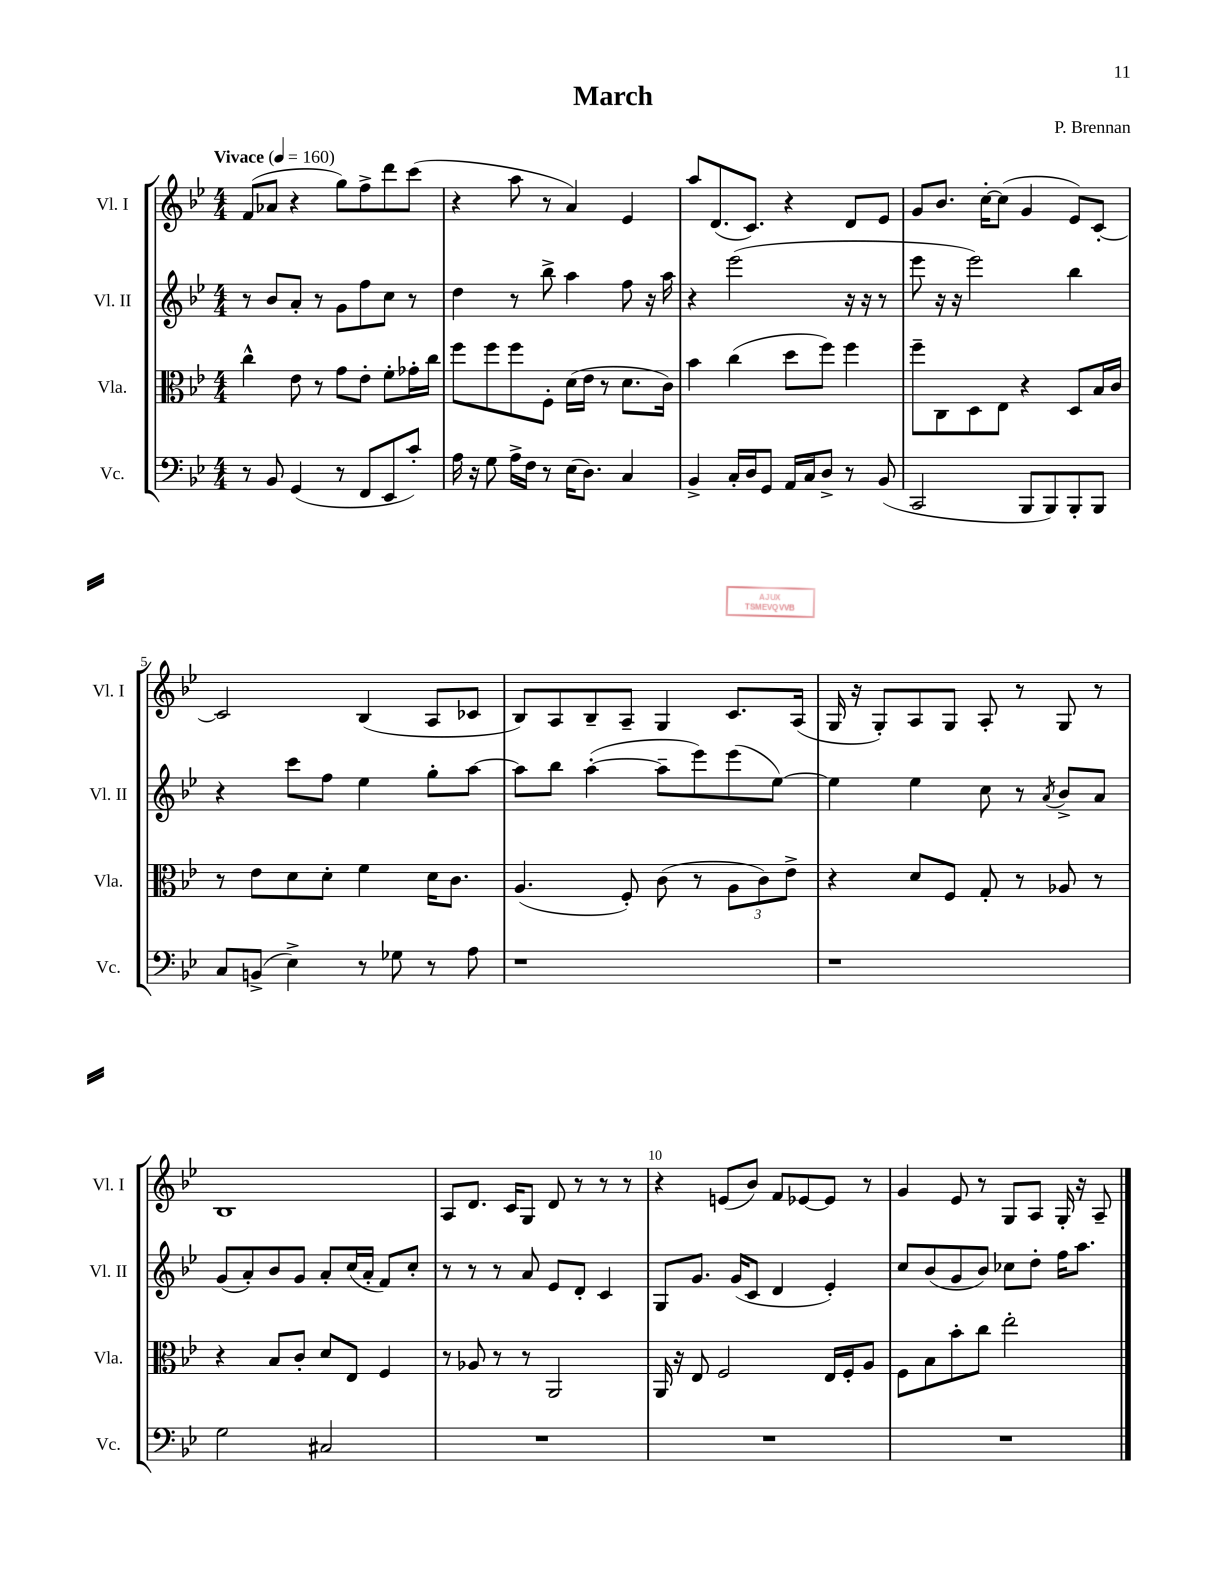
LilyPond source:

\header { title = "March" composer = "P. Brennan" }
<<
\new StaffGroup <<
\new Staff = "s0" \with { instrumentName = "Vl. I" shortInstrumentName = "Vl. I" } {
    \clef treble \key bes \major \numericTimeSignature \time 4/4 \tempo "Vivace" 4 = 160
    f'8( aes'8 r4 g''8) f''8-> d'''8 c'''8( |
    r4 a''8 r8 a'4) ees'4 |
    a''8 d'8.( c'8.) r4 d'8 ees'8 |
    g'8 bes'8. c''16~-. c''8( g'4 ees'8) c'8~-. |
    c'2 bes4( a8 ces'8 |
    bes8) a8 bes8-- a8-- g4 c'8. a16( |
    g16 r16 g8-.) a8 g8 a8-. r8 g8 r8 |
    bes1 |
    a8 d'8. c'16 g8 d'8 r8 r8 r8 |
    r4 e'8( bes'8) f'8 ees'8~ ees'8 r8 |
    g'4 ees'8 r8 g8 a8 g16-. r16 a8-- \bar "|." |
}
\new Staff = "s1" \with { instrumentName = "Vl. II" shortInstrumentName = "Vl. II" } {
    \clef treble \key bes \major \numericTimeSignature \time 4/4
    r8 bes'8 a'8-. r8 g'8 f''8 c''8 r8 |
    d''4 r8 bes''8-> a''4 f''8 r16 a''16 |
    r4 ees'''2( r16 r16 r8 |
    ees'''8 r16 r16 ees'''2) bes''4 |
    r4 c'''8 f''8 ees''4 g''8-. a''8~ |
    a''8 bes''8 a''4~-.( a''8-- ees'''8) ees'''8( ees''8~) |
    ees''4 ees''4 c''8 r8 \acciaccatura { a'8 } bes'8-> a'8 |
    g'8( a'8-.) bes'8 g'8 a'8-. c''16( a'16-. f'8) c''8-. |
    r8 r8 r8 a'8 ees'8 d'8-. c'4 |
    g8 g'8. g'16( c'8 d'4 ees'4-.) |
    c''8 bes'8( g'8 bes'8) ces''8 d''8-. f''16 a''8. \bar "|." |
}
\new Staff = "s2" \with { instrumentName = "Vla." shortInstrumentName = "Vla." } {
    \clef alto \key bes \major \numericTimeSignature \time 4/4
    c''4-^ ees'8 r8 g'8 ees'8-. f'8-. ges'16-. c''16 |
    f''8 f''8 f''8 f8-. d'16( ees'16 r8 d'8. c'16) |
    bes'4 c''4( d''8 f''8) f''4 |
    f''8-- c8 d8 ees8 r4 d8 bes16 c'16 |
    r8 ees'8 d'8 d'8-. f'4 d'16 c'8. |
    a4.( f8-.) c'8( r8 \tuplet 3/2 { a8 c'8) ees'8-> } |
    r4 d'8 f8 g8-. r8 aes8 r8 |
    r4 bes8 c'8-. d'8 ees8 f4 |
    r8 aes8 r8 r8 a,2 |
    a,16 r16 ees8 f2 ees16 f16-. a8 |
    f8 bes8 bes'8-. c''8 ees''2-. \bar "|." |
}
\new Staff = "s3" \with { instrumentName = "Vc." shortInstrumentName = "Vc." } {
    \clef bass \key bes \major \numericTimeSignature \time 4/4
    r8 bes,8 g,4( r8 f,8 ees,8 c'8-.) |
    a16 r16 g8 a16-> f16 r8 ees16( d8.) c4 |
    bes,4-> c16-. d16 g,8 a,16 c16 d8-> r8 bes,8( |
    c,2 bes,,8 bes,,8) bes,,8-. bes,,8 |
    c8 b,8->( ees4->) r8 ges8 r8 a8 |
    r1 |
    r1 |
    g2 cis2 |
    R1 |
    R1 |
    R1 \bar "|." |
}
>>
>>
\layout { \context { \Score \override BarNumber.break-visibility = ##(#f #t #t) barNumberVisibility = #(every-nth-bar-number-visible 5) } }
